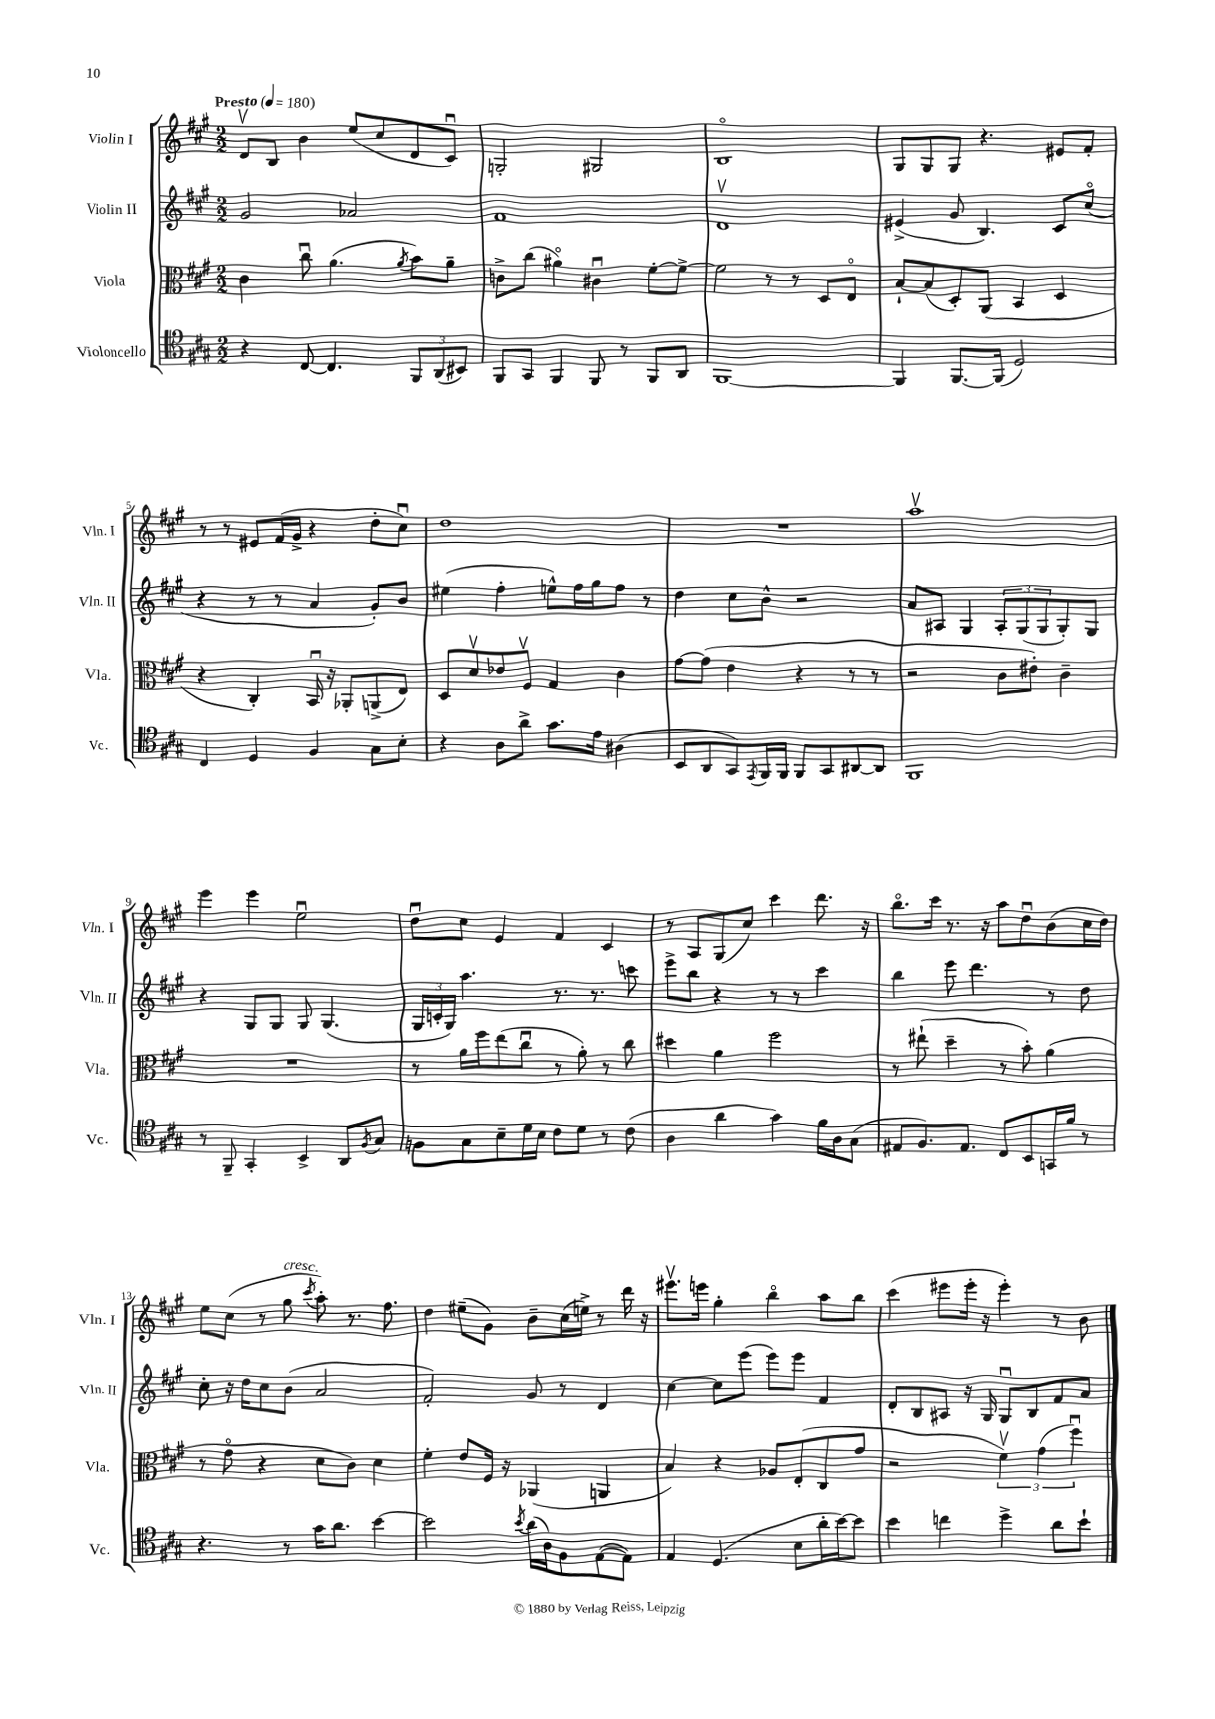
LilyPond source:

<<
\new StaffGroup <<
\new Staff = "s0" \with { instrumentName = "Violin I" shortInstrumentName = "Vln. I" } {
    \clef treble \key a \major \numericTimeSignature \time 2/2 \tempo "Presto" 4 = 180
    d'8\upbow b8 b'4 e''8( cis''8 d'8 cis'8\downbow) |
    g2-. gis2 |
    b1\flageolet |
    gis8 gis8 gis8 r4. eis'8 fis'8-. |
    r8 r8 eis'8 fis'16( gis'16-> r4 d''8-. cis''8\downbow) |
    d''1 |
    R1 |
    a''1\upbow |
    e'''4 e'''4 e''2\downbow |
    d''8\downbow cis''8 e'4 fis'4 cis'4 |
    r8 a8 gis8( cis''8) cis'''4 d'''8. r16 |
    b''8.\flageolet cis'''16 r8. r16 a''8 d''8\downbow b'8( cis''16 d''16) |
    e''8 cis''8( r8 gis''8^\markup { \italic "cresc." } \acciaccatura { cis'''8 } a''8-.) r8. fis''8. |
    d''4 eis''8--( gis'8) b'8-- cis''16( e''16->) r8 d'''16 r16 |
    eis'''8.\upbow e'''16 gis''4-. b''4\flageolet a''8 b''8 |
    cis'''4( eis'''8 eis'''16-. r16 eis'''4-.) r8 b'8 \bar "|." |
}
\new Staff = "s1" \with { instrumentName = "Violin II" shortInstrumentName = "Vln. II" } {
    \clef treble \key a \major \numericTimeSignature \time 2/2
    gis'2 aes'2 |
    fis'1 |
    d'1\upbow |
    eis'4->( gis'8 b4.) cis'8 cis''8\flageolet( |
    r4 r8 r8 a'4 gis'8-.) b'8 |
    eis''4( fis''4-. e''8-^) fis''16 gis''16 fis''8 r8 |
    d''4 cis''8 b'8-^ r2 |
    a'8 ais8 gis4 \tuplet 3/2 { ais8-. gis8( gis8 } gis8-.) gis8 |
    r4 gis8 gis8 gis8 gis4.( |
    \tuplet 3/2 { gis16 c'16-. gis16) } a''4. r8. r8. c'''8 |
    e'''8-> b''8 r4 r8 r8 cis'''4 |
    b''4 e'''8 d'''4. r8 d''8 |
    cis''8-. r16 d''16 cis''8 b'8( a'2 |
    fis'2-.) gis'8 r8 d'4 |
    cis''4~ cis''8 e'''8( e'''8) e'''8 fis'4 |
    d'8-. b8 ais8 r16 gis16 gis8\downbow b8 fis'8 a'8 \bar "|." |
}
\new Staff = "s2" \with { instrumentName = "Viola" shortInstrumentName = "Vla." } {
    \clef alto \key a \major \numericTimeSignature \time 2/2
    cis'4 cis''8\downbow a'4.( \acciaccatura { a'8 } b'8) a'8-- |
    c'8-> cis''8( ais'4\flageolet) cis'4\downbow fis'8~-. fis'8~-> |
    fis'2 r8 r8 d8 e8\flageolet |
    b8~-! b8( d8-.) a,8( b,4 d4 |
    r4 cis4-.) b,16\downbow r16 aes,8-. a,8->( e8) |
    d8 d'8\upbow ees'8 fis8\upbow gis4 cis'4 |
    gis'8~ gis'8( e'4 r4 r8 r8 |
    r2 cis'8 eis'8-.) cis'4-- |
    R1 |
    r8 a'16 fis''16 e''8( cis''8\downbow r8 a'8-.) r8 cis''8 |
    dis''4 a'4 fis''2 |
    r8 eis''8-!( d''4-- r8 b'8-.) a'4( |
    r8 gis'8\flageolet r4 d'8 cis'8) d'4 |
    fis'4-. e'8 fis16 r16 aes,4( a,4 |
    b4) r4 aes8 e8-.( cis8 gis'8 |
    r2 \tuplet 3/2 { fis'4\upbow) gis'4( fis''4\downbow) } \bar "|." |
}
\new Staff = "s3" \with { instrumentName = "Violoncello" shortInstrumentName = "Vc." } {
    \clef tenor \key a \major \numericTimeSignature \time 2/2
    r4 cis8~ cis4. \tuplet 3/2 { fis,8 a,8( bis,8) } |
    fis,8 gis,8 fis,4 fis,8 r8 fis,8 a,8 |
    fis,1~ |
    fis,4 fis,8.~ fis,16( d2) |
    cis4 d4 fis4 gis8 b8-. |
    r4 a8 a'8-> gis'8. e'16 ais4( |
    b,8 a,8 gis,8) \acciaccatura { e,8 } fis,16 fis,16 fis,8 gis,8 ais,8~ ais,8 |
    fis,1 |
    r8 fis,8-- gis,4-. b,4-> a,8 \acciaccatura { fis8 } gis8 |
    f8 gis8 b8-- d'16 b16 cis'8 d'8 r8 cis'8( |
    a4 a'4 gis'4) fis'16 a16 gis8( |
    eis8 fis8.) eis8. cis8 b,8 g,16 fis'16 r8 |
    r4. r8 gis'16 a'8. b'4~ |
    b'2 \acciaccatura { b'8 } a'16( a16) fis8 e8~( e8) |
    e4 d4.( b8 a'16-. b'16~) b'8 |
    b'4 c''4 d''4-> a'8 b'8-! \bar "|." |
}
>>
>>
